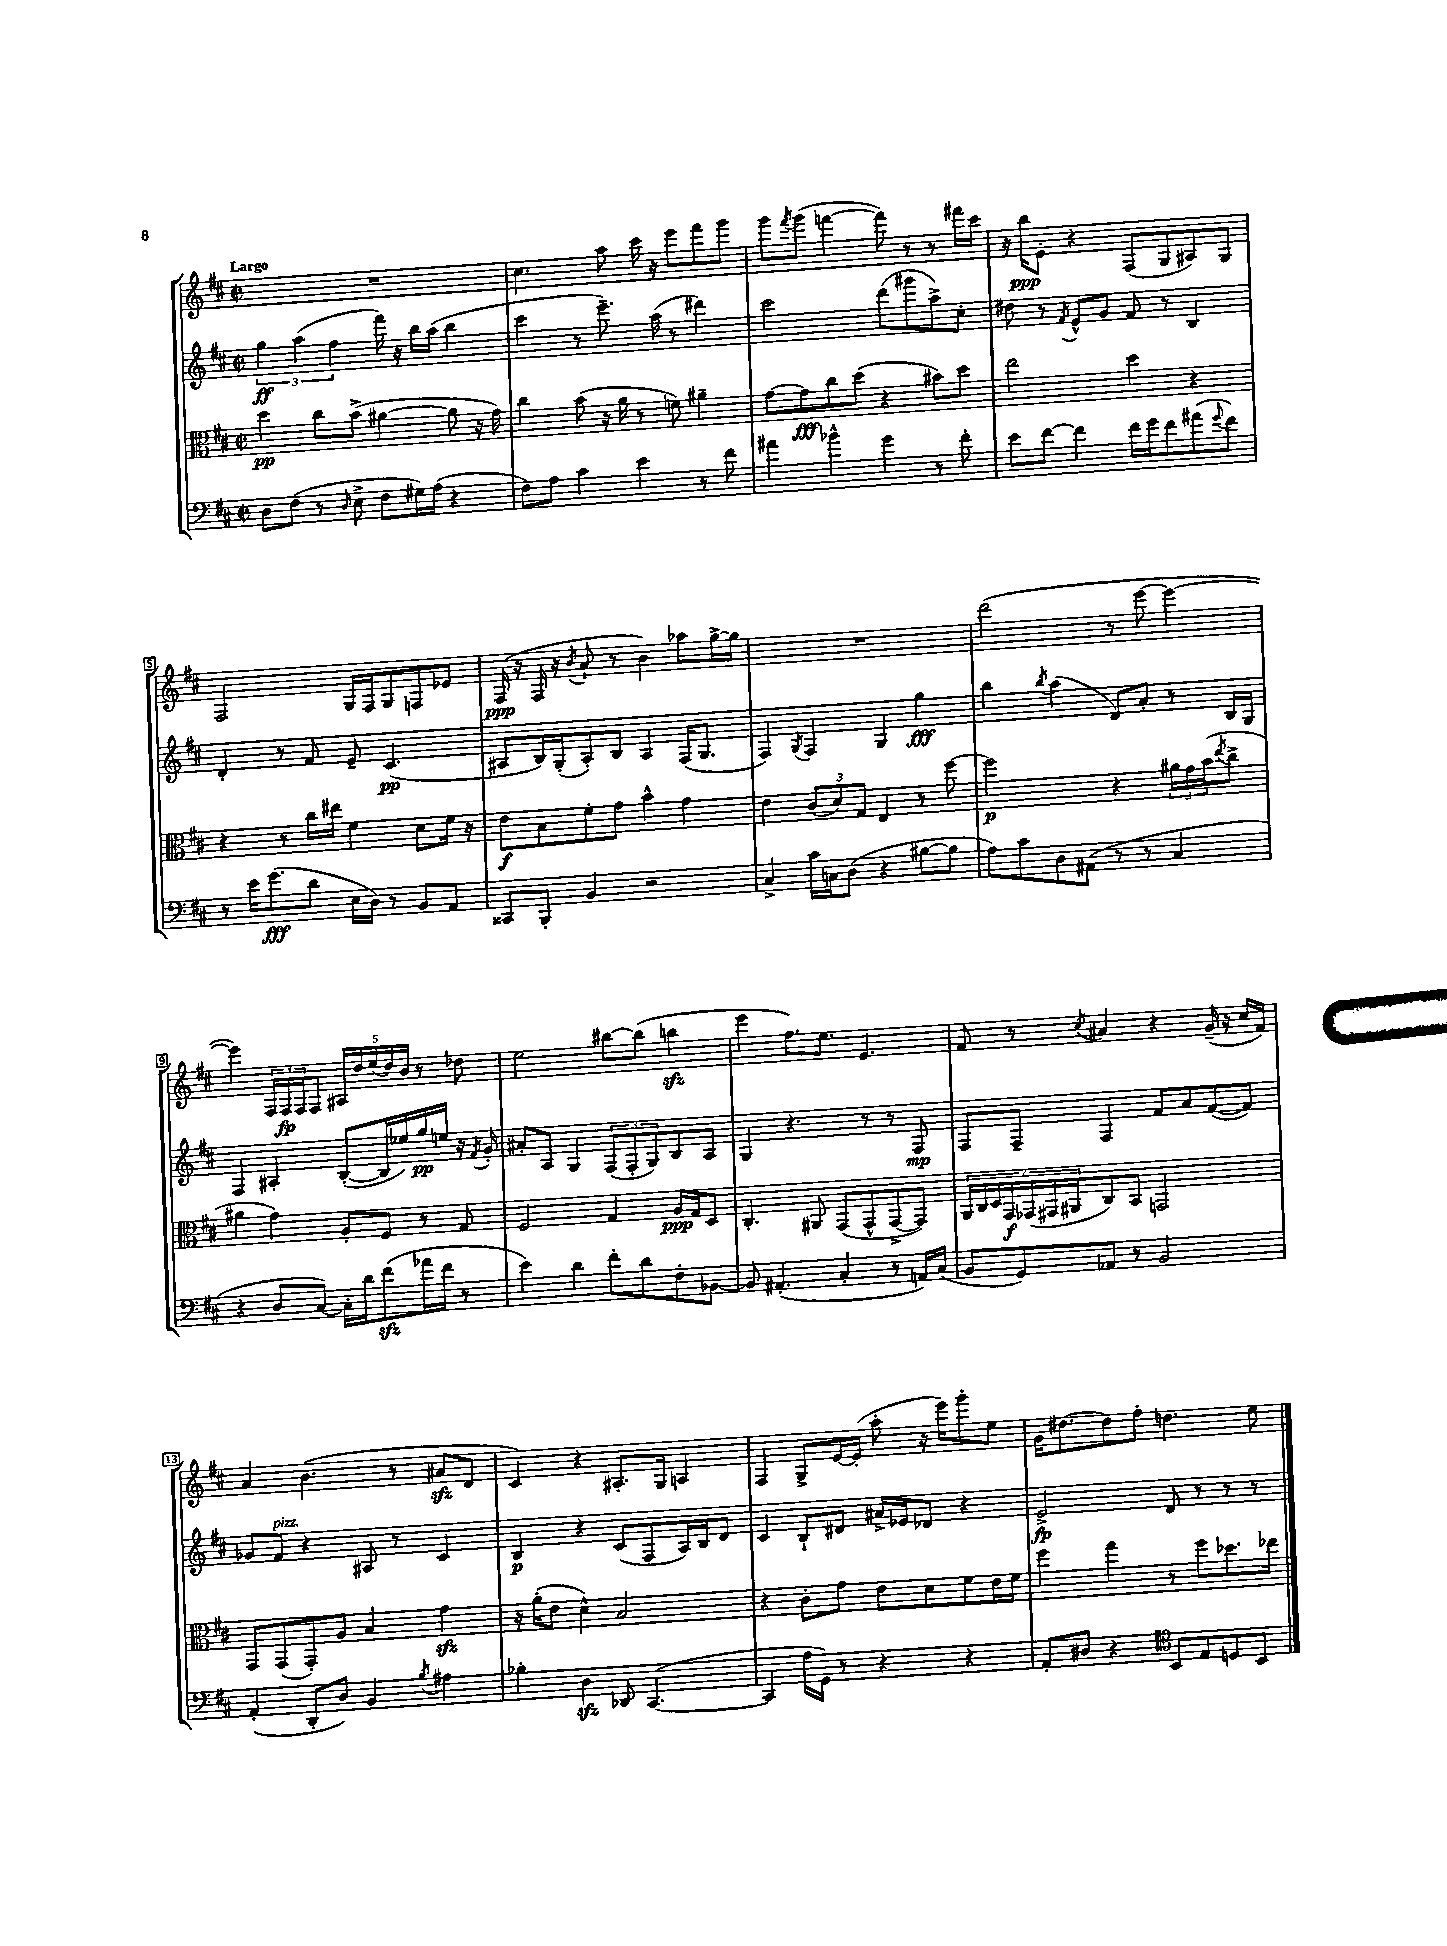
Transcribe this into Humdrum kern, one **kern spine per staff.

**kern	**kern	**kern	**kern
*staff4	*staff3	*staff2	*staff1
*clefF4	*clefC3	*clefG2	*clefG2
*k[f#c#]	*k[f#c#]	*k[f#c#]	*k[f#c#]
*M2/2	*M2/2	*M2/2	*M2/2
*met(c|)	*met(c|)	*met(c|)	*met(c|)
8D	4dd	6gg	1r
(8F#	.	.	.
.	.	(6aa	.
8r	8cc#	.	.
.	.	6ff#	.
16qqD	.	.	.
8E^	(8b^	.	.
8F#	[4a#	16fff#)	.
.	.	16r	.
16G#)	.	16bb	.
(16A	.	(16aa	.
4r	8a#]	4bb	.
.	16r	.	.
.	16g)	.	.
=	=	=	=
8F#)	4cc#	4ccc#	4.cc#
8A	.	.	.
4c#	(8b	8r	.
.	16r	8.eee~)	8aa
.	16a	.	.
4e	8r	.	16ccc#
.	.	(16aa	16r
.	8f)	8r	8eee
8r	4a#~	4ddd#)	8fff#
8f#	.	.	8ggg
=	=	=	=
4a#	[8g	2ccc#	8ggg
.	.	.	8qfff#
.	8g]	.	(8ggg
4b-^^	8cc#	.	[4fff
.	(8dd	.	.
4g	4r	(8ddd	8fff])
.	.	8ggg#	8r
8r	8b#)	8aa^)	8r
8f#'	8dd	8cc#'	16fff#
.	.	.	16ccc#
=	=	=	=
8e	2ee	8dd#	16r
.	.	.	16bb
[8f#	.	8r	8e'
.	.	8qf#	.
4f#]	.	8e^^	4r
.	.	8g	.
16f#	4dd	8f#	(8F#
16g	.	.	.
8f#	.	8r	8G
(8a#	4r	4B	8A#)
8qqg	.	.	.
8f#)	.	.	8G
=	=	=	=
8r	4r	4d'	2F#
16e	.	.	.
(8.g	.	.	.
.	8r	8r	.
8d	16cc#	8f#	.
.	16ee#	.	.
16E	4f#	8e~	16G
16D)	.	.	16F#
8r	.	(4.c#	8G
8BB	8d	.	8F
8AA	16f#	.	8e-
.	16r	.	.
=	=	=	=
8CC##	8e	8A#	(16F#
.	.	.	16r
8BBB'	8B	16B)	16F#
.	.	(16G'	16r
.	.	.	8qb
4BB	8f#'	8A#')	8a`
.	8g	8B	8r
2r	4b^^	4A#	4b)
.	4g	(16F#	8aa-
.	.	8.G	.
.	.	.	[16gg^
.	.	.	16gg]
=	=	=	=
4C#^	4e	4F#)	1r
.	.	8qG	.
16c#	(12c#	4F#	.
16C	.	.	.
.	12d)	.	.
(8D	.	.	.
.	12G	.	.
4r	4E	4G	.
[8B#	8r	4gg	.
8B#]	[8ff#	.	.
=	=	=	=
8A)	2ff#]	4bb	(2ddd
8c#	.	.	.
.	.	8qbb	.
8D	.	(4aa	.
(8AA#	.	.	.
8r	4r	8d)	8r
8r	.	8a'	[8eee
4C#	24a#	8r	4eee_
.	24g	.	.
.	(24b	.	.
.	8qee	.	.
.	8cc#^	16B	.
.	.	16G	.
=	=	=	=
4r	4a#	4F#	4eee])
8D	4g)	4A#'	24F#
.	.	.	24F#
.	.	.	24F#
[8C#)	.	.	8F#
16C#']	8A'	([8B'	20A#
.	.	.	20dd
16d	.	.	.
.	.	.	(20ee
(8f#	8F#	16B]	.
.	.	.	20dd)
.	.	16ee-)	.
.	.	.	20b
16a-	8r	16gg	8r
16f#	.	16ee	.
8r	8G	16r	8dd-
.	.	8qf#	.
.	.	16g'	.
=	=	=	=
4e)	2F#	8a#'	2ee
.	.	8A	.
4d	.	4G	.
8f#'	4G	(12F#	[8bb#
.	.	12F#'	.
8d	.	.	(8bb#]
.	.	12G)	.
8F#'	16A	8B	4bb
.	16G	.	.
[8BB-	8D	8A	.
=	=	=	=
8BB-]	4.C#'	4G	4eee
(4.AA#'	.	.	.
.	.	4.r	8.ff#)
.	8AA#	.	.
.	.	.	8.ee
4C#'	(8GG	.	.
.	8GG^^	8r	4.e
8r	[8GG^	8r	.
16AA)	8GG])	8F#	.
(16C#	.	.	.
=	=	=	=
8BB	28AA	8F#	8f#
.	28C#	.	.
.	28D	.	.
.	28GG	.	.
8GG)	.	8F#~	8r
.	(28GG-	.	.
.	28GG#	.	.
.	28AA#	.	.
.	.	.	8qcc#
8AA-	8C#)	4F#	4a#
8r	8BB	.	.
2BB	2GG	8f#	4r
.	.	8a	.
.	.	([8f#	(16g~
.	.	.	16r
.	.	8f#])	16cc#
.	.	.	16f#)
=	=	=	=
(4AA'	8GG	8g-	4a
.	(8GG	8f#	.
8DD'	8GG')	4r	(4.b
8D)	8A	.	.
4BB	4B	8A#	.
.	.	8r	8r
8qB	.	.	.
4A#	4g	4c#	8a#
.	.	.	8d
=	=	=	=
4B-'	16r	4B	4c#)
.	(16a'	.	.
.	8e	.	.
4D	4d^^)	4r	4r
8DD-	2B	(8c#	8.A#'
([4.CC#	.	8F#	.
.	.	.	16G
.	.	16A)	4A
.	.	16B	.
.	.	8d	.
=	=	=	=
4CC#]	4r	4c#	4F#
16A	8c#'	8B`	8G^
16GG)	.	.	.
8r	8g	8d#	[16e
.	.	.	(16e']
4r	8e	16a#^	8aa'
.	.	16e-	.
.	8d	8d-	16r
.	.	.	16eee)
4r	8f#	4r	8ggg'
.	16e	.	8ee
.	16f#	.	.
=	=	=	=
8AA'	4ff#	2e^	16g
.	.	.	[8.dd#
8D#	.	.	.
4r	4gg	.	8dd#]
.	.	.	8ff#'
*clefC4	*	*	*
8BB	8r	8d	4.dd
8E	8ff#	8r	.
8D	8.dd-	8r	.
8BB	.	8r	8ee
.	16ee-	.	.
==	==	==	==
*-	*-	*-	*-
